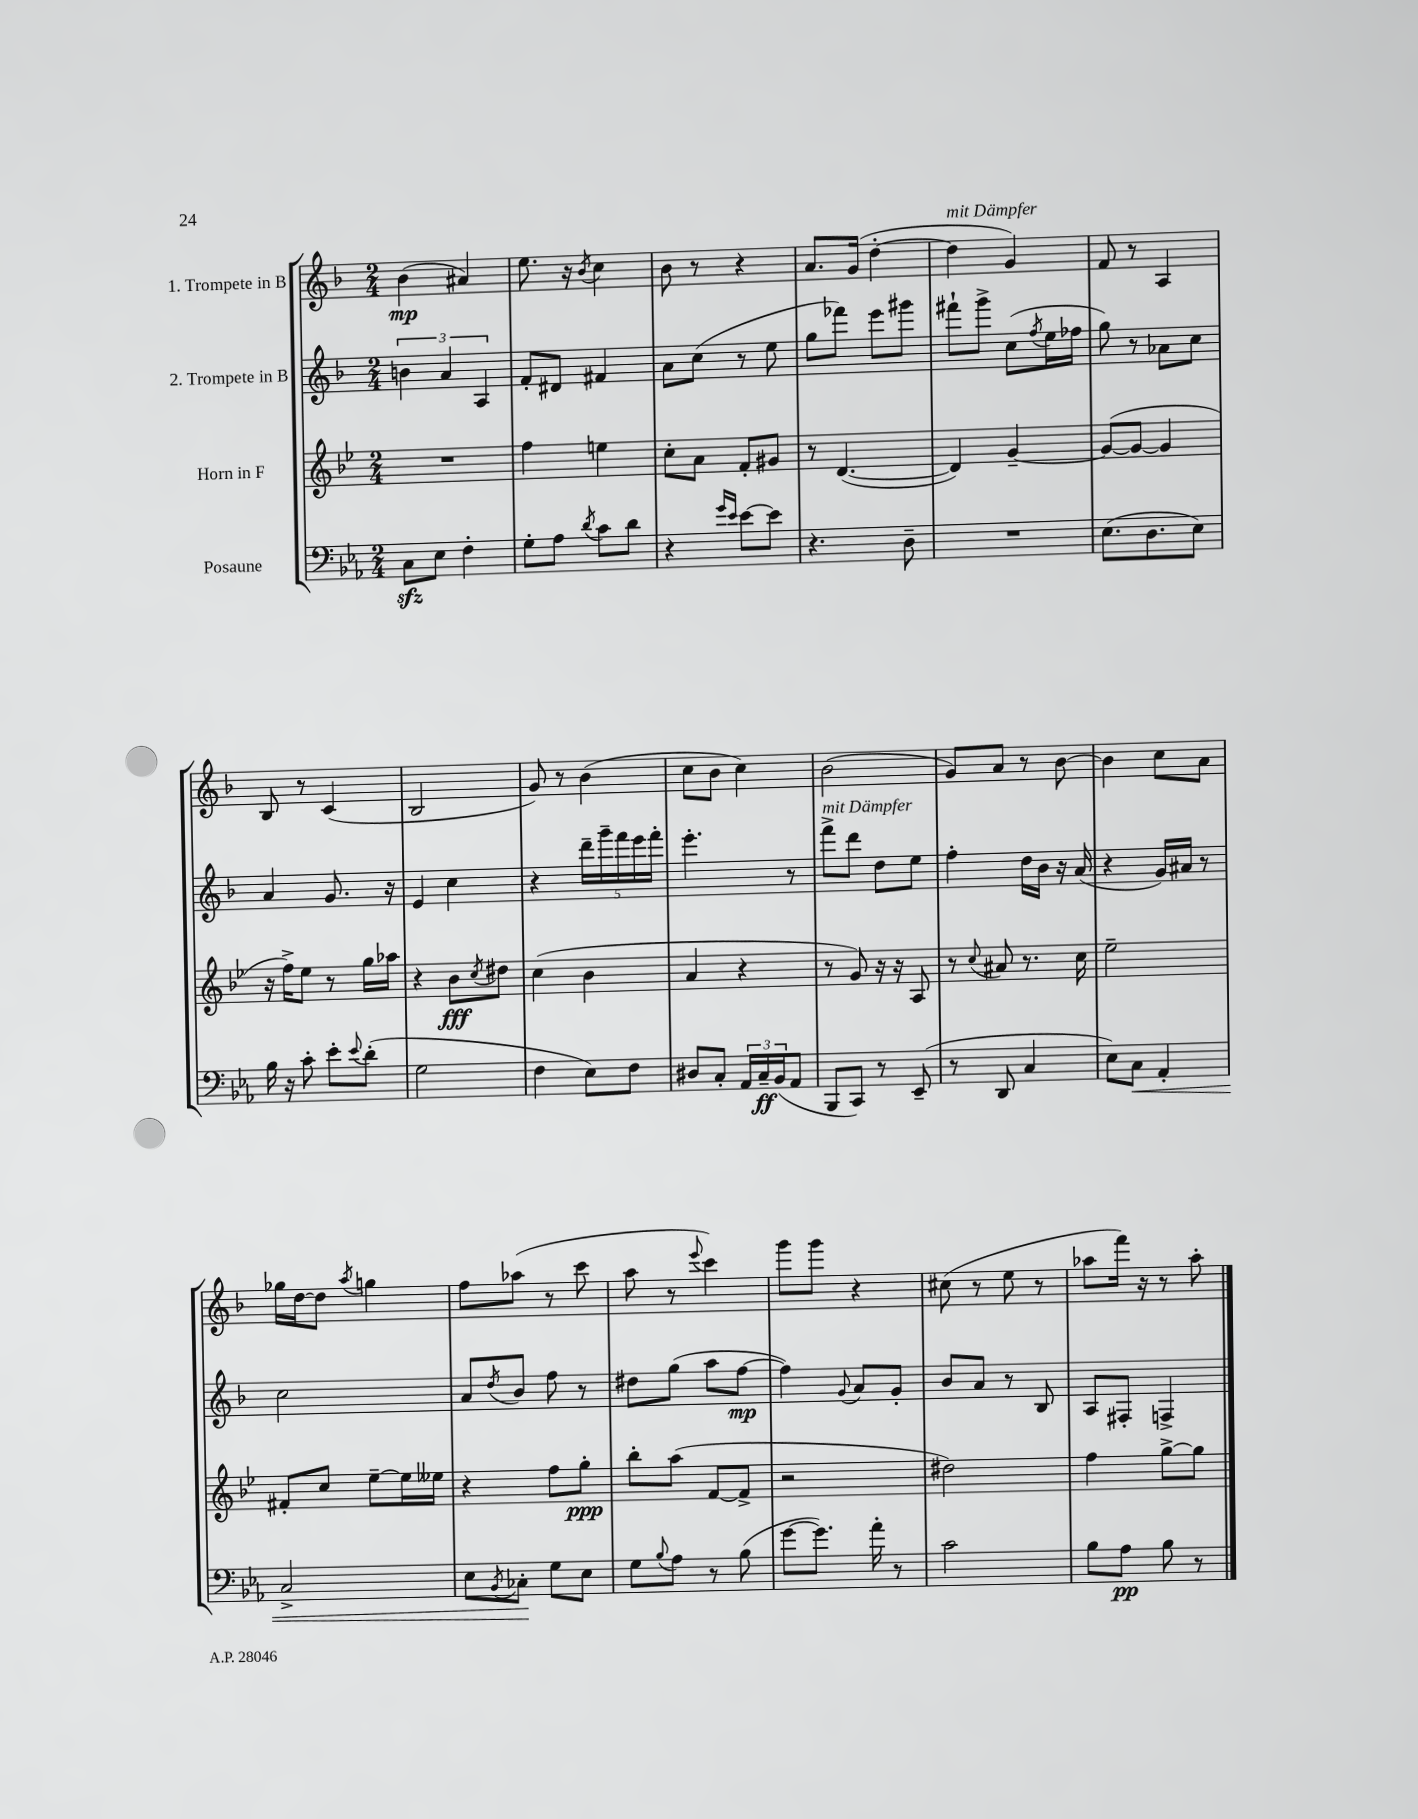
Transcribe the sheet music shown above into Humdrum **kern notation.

**kern	**kern	**kern	**kern
*staff4	*staff3	*staff2	*staff1
*clefF4	*clefG2	*clefG2	*clefG2
*k[b-e-a-]	*k[b-e-]	*k[b-]	*k[b-]
*M2/4	*M2/4	*M2/4	*M2/4
8C\L	2r	6b\	(4b-\
8E-\J	.	.	.
.	.	6a/	.
4F'\	.	.	4a#/)
.	.	6A/	.
=	=	=	=
8G'\L	4ff\	8f'/L	8.ee\
8A-\J	.	8d#/J	.
.	.	.	16r
8qd/	.	.	8qb-/
8c\L	4ee\	4f#/	4cc\
8d\J	.	.	.
=	=	=	=
4r	8cc'\L	8a\L	8b-\
.	8a\J	(8cc\J	8r
16qqg/LL	.	.	.
16qqe-/JJ	.	.	.
[8e-\L	8f'/L	8r	4r
8e-\]J	8g#/J	8ee\	.
=	=	=	=
4.r	8r	8gg\L	8.a/L
.	([4.d/	8fff-\J)	.
.	.	.	(16g/Jk
.	.	8eee\L	[4dd'\
8D~\	.	8ggg#\J	.
=	=	=	=
2r	4d/])	8fff#`\L	4dd\]
.	.	8ggg^\J	.
.	[4g~/	(8cc\L	4g/)
.	.	8qff/	.
.	.	16ee\L	.
.	.	16ff-\JJ	.
=	=	=	=
(8.E-\L	(8g/_L	8gg\)	8f/
.	8g/_J	8r	8r
8.D\	.	.	.
.	4g/]	8a-\L	4A/
8E-\J)	.	8cc\J	.
=	=	=	=
16B-\	16r	4a/	8B-/
16r	16ff^\LK)	.	.
8c'\	8ee-\J	.	8r
8e-'\L	8r	8.g/	(4c/
8qqe-/	.	.	.
(8d'\J	16gg\LL	.	.
.	16aa-\JJ	16r	.
=	=	=	=
2G\	4r	4e/	2B-/
.	8b-\L	4cc\	.
.	8qcc/	.	.
.	8dd#\J	.	.
=	=	=	=
4F\	(4cc\	4r	8g/)
.	.	.	8r
8E-\L)	4b-\	20ddd~\LL	(4b-\
.	.	20ggg~\	.
.	.	20fff\	.
8F\J	.	.	.
.	.	20eee\	.
.	.	20fff'\JJ	.
=	=	=	=
8D#/L	4a/	4.eee'\	8cc\L
8C'/J	.	.	8b-\J
24AA-/LL	4r	.	4cc\)
24C~/	.	.	.
(24BB-/J	.	.	.
8AA-/J	.	8r	.
=	=	=	=
8BBB-/L	8r	8fff^\L	(2b-\
8CC/J)	8g/)	8ddd\J	.
8r	16r	8dd\L	.
.	16r	.	.
(8EE-~/	8A/	8ee\J	.
=	=	=	=
8r	8r	4ff'\	8g/L)
.	8qqcc/	.	.
8DD/	8a#/	.	8a/J
4C/	8.r	16dd\LL	8r
.	.	16b-\JJ	.
.	.	16r	[8b-\
.	16cc\	(16a/	.
=	=	=	=
8E-\L)	2ee-~\	4r	4b-\]
8C\J	.	.	.
4AA-'/	.	16g/LL)	8cc\L
.	.	16a#/JJ	.
.	.	8r	8a\J
=	=	=	=
2C^/	8f#'/L	2cc\	16gg-\LL
.	.	.	[16dd\J
.	8cc/J	.	8dd\]J
.	.	.	8qaa/
.	[8ee-~\L	.	4gg\
.	16ee-\]L	.	.
.	16ee--\JJ	.	.
=	=	=	=
8E-\L	4r	8a/L	8ff\L
8qBB-/	.	8qdd/	.
8C-'\J	.	8b-/J	(8aa-\J
8G\L	8ff\L	8ff\	8r
8E-\J	8gg'\J	8r	8ccc\
=	=	=	=
8G\L	8bb-'\L	8dd#\L	8aa\
8qqB-/	.	.	.
8A-\J	(8aa\J	(8gg\J	8r
.	.	.	8qqeee/
8r	[8f/L	8aa\L	4ccc\)
(8B-\	8f^/]J	[8ff\J	.
=	=	=	=
[8g\L	2r	4ff\])	8ggg\L
8.g\]J)	.	.	8ggg\J
.	.	8qqg/	.
.	.	8a/L	4r
16a-'\	.	.	.
8r	.	8g'/J	.
=	=	=	=
2c\	2dd#\)	8b-/L	(8cc#\
.	.	8a/J	8r
.	.	8r	8ee\
.	.	8B-/	8r
=	=	=	=
8B-\L	4ff\	8A/L	8aa-\L
8A-\J	.	8F#'/J	16fff\Jk)
.	.	.	16r
8B-\	[8gg^\L	4F^/	8r
8r	8gg\]J	.	8aa-'\
==	==	==	==
*-	*-	*-	*-
